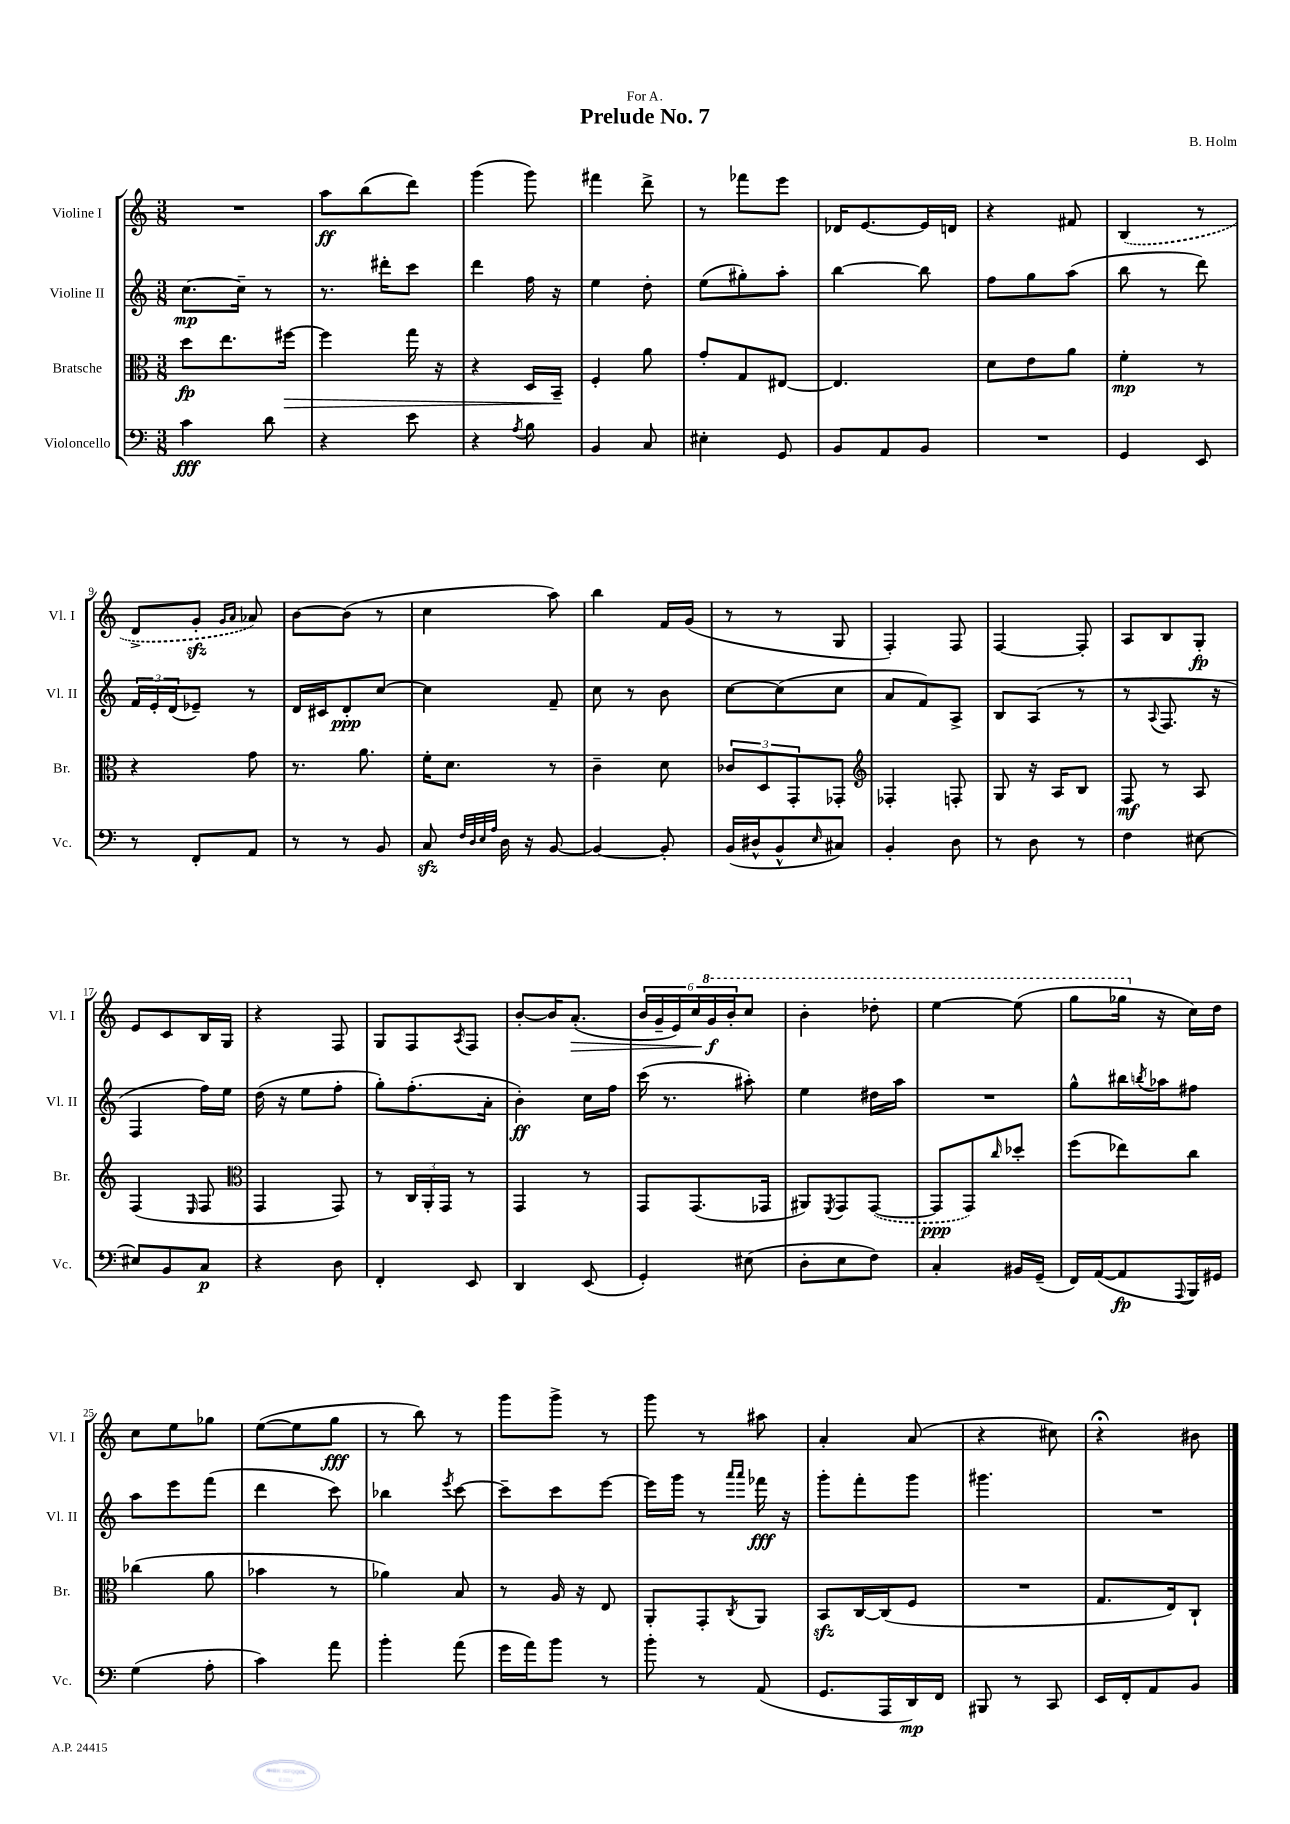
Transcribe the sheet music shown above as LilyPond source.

\header { title = "Prelude No. 7" composer = "B. Holm" dedication = "For A." }
<<
\new StaffGroup <<
\new Staff = "s0" \with { instrumentName = "Violine I" shortInstrumentName = "Vl. I" } {
    \clef treble \key c \major \numericTimeSignature \time 3/8
    R4. |
    a''8\ff b''8( d'''8) |
    g'''4( g'''8) |
    fis'''4 d'''8-> |
    r8 fes'''8 e'''8 |
    des'16 e'8.~ e'16 d'16 |
    r4 fis'8 |
    \once \slurDashed b4( r8 |
    d'8-> g'8-.\sfz \grace { g'16 a'16 } aes'8) |
    b'8~ b'8( r8 |
    c''4 a''8) |
    b''4 f'16 g'16( |
    r8 r8 g8 |
    f4-.) f8 |
    f4~ f8-. |
    a8 b8 g8-.\fp |
    e'8 c'8 b16 g16 |
    r4 f8 |
    g8 f8 \acciaccatura { a8 } f8 |
    b'8~-. b'16 a'8.-.\>( |
    \tuplet 6/4 { b'16 g'16-- e'16) c''16 \ottava #1 g''16\f\! b''16-. } c'''8 |
    b''4-. des'''8-. |
    e'''4~ e'''8( |
    g'''8 ges'''16 \ottava #0 r16 c''16) d''16 |
    c''8 e''8 ges''8 |
    e''8~( e''8 g''8\fff |
    r8 b''8) r8 |
    g'''8 g'''8-> r8 |
    g'''8 r8 ais''8 |
    a'4-. a'8( |
    r4 cis''8) |
    r4\fermata bis'8 \bar "|." |
}
\new Staff = "s1" \with { instrumentName = "Violine II" shortInstrumentName = "Vl. II" } {
    \clef treble \key c \major \numericTimeSignature \time 3/8
    c''8.~\mp c''16-- r8 |
    r8. dis'''16-. c'''8 |
    d'''4 f''16 r16 |
    e''4 d''8-. |
    e''8( gis''8-.) a''8-. |
    b''4~ b''8 |
    f''8 g''8 a''8( |
    b''8 r8 d'''8) |
    \tuplet 3/2 { f'16 e'16-. d'16( } ees'8--) r8 |
    d'16 cis'16 d'8-.\ppp c''8~ |
    c''4 f'8-- |
    c''8 r8 b'8 |
    c''8~ c''8( c''8 |
    a'8 f'8) a8-> |
    b8 a8( r8 |
    r8 \appoggiatura { a8 } f8. r16 |
    f4 f''16) e''16 |
    d''16( r16 e''8 f''8-. |
    g''8-.) f''8.-.( a'16-. |
    b'4-.\ff) c''16 f''16 |
    c'''16( r8. ais''8-.) |
    e''4 dis''16 a''16 |
    R4. |
    g''8-^ bis''16 \acciaccatura { b''8 } aes''16 fis''8 |
    a''8 e'''8 f'''8( |
    d'''4 c'''8) |
    bes''4 \acciaccatura { e'''8 } c'''8~ |
    c'''8-- c'''8 e'''8~ |
    e'''16 g'''16 r8 \grace { a'''16 a'''16 } fes'''16\fff r16 |
    g'''8-. f'''8-. g'''8 |
    gis'''4. |
    R4. \bar "|." |
}
\new Staff = "s2" \with { instrumentName = "Bratsche" shortInstrumentName = "Br." } {
    \clef alto \key c \major \numericTimeSignature \time 3/8
    d''8\fp e''8. fis''16~\> |
    fis''4 g''16 r16 |
    r4 d16 b,16--\! |
    f4-. a'8 |
    g'8-. g8 eis8~ |
    eis4. |
    d'8 e'8 a'8 |
    f'4-.\mp r8 |
    r4 g'8 |
    r8. a'8. |
    f'16-. d'8. r8 |
    c'4-- d'8 |
    \tuplet 3/2 { ces'8 d8 g,8-. } ges,8-. |
    \clef treble fes4-. f8-. |
    g8 r16 a16 b8 |
    f8\mf r8 a8 |
    f4( \grace { e16 } f8 |
    \clef alto g,4 g,8) |
    r8 \tuplet 3/2 { c16 a,16-. g,16 } r8 |
    g,4 r8 |
    g,8 g,8.( ges,16 |
    ais,8) \acciaccatura { f,8 } g,8 \once \slurDashed g,8~( |
    g,8\ppp g,8) \grace { c''16 } des''8-. |
    f''8( ees''8) c''8 |
    ces''4( a'8 |
    bes'4 r8 |
    aes'4) b8 |
    r8 a16 r16 e8 |
    a,8-. g,8-. \acciaccatura { c8 } a,8 |
    b,8\sfz c16~ c16( f8 |
    R4. |
    g8. e16) c8-! \bar "|." |
}
\new Staff = "s3" \with { instrumentName = "Violoncello" shortInstrumentName = "Vc." } {
    \clef bass \key c \major \numericTimeSignature \time 3/8
    c'4\fff d'8 |
    r4 e'8 |
    r4 \acciaccatura { a8 } b8 |
    b,4 c8 |
    eis4-. g,8 |
    b,8 a,8 b,8 |
    R4. |
    g,4 e,8 |
    r8 f,8-. a,8 |
    r8 r8 b,8 |
    c8\sfz \grace { f32 d32 e32 a32 } d16 r16 b,8~ |
    b,4~ b,8-. |
    b,16( dis16-^ b,8-^ \grace { e16 } cis8) |
    b,4-. d8 |
    r8 d8 r8 |
    f4 eis8~ |
    eis8 b,8 c8\p |
    r4 d8 |
    f,4-. e,8 |
    d,4 e,8( |
    g,4-.) eis8( |
    d8-. e8 f8) |
    c4-. bis,16 g,16--( |
    f,16) a,16~( a,8\fp \appoggiatura { a,,8 } b,,16) gis,16 |
    g4( a8-. |
    c'4) a'8 |
    b'4-. a'8( |
    g'16 a'16) b'8 r8 |
    b'8-. r8 a,8( |
    g,8. a,,16 d,16\mp) f,16 |
    bis,,8 r8 c,8 |
    e,16 f,16-. a,8 b,8 \bar "|." |
}
>>
>>
